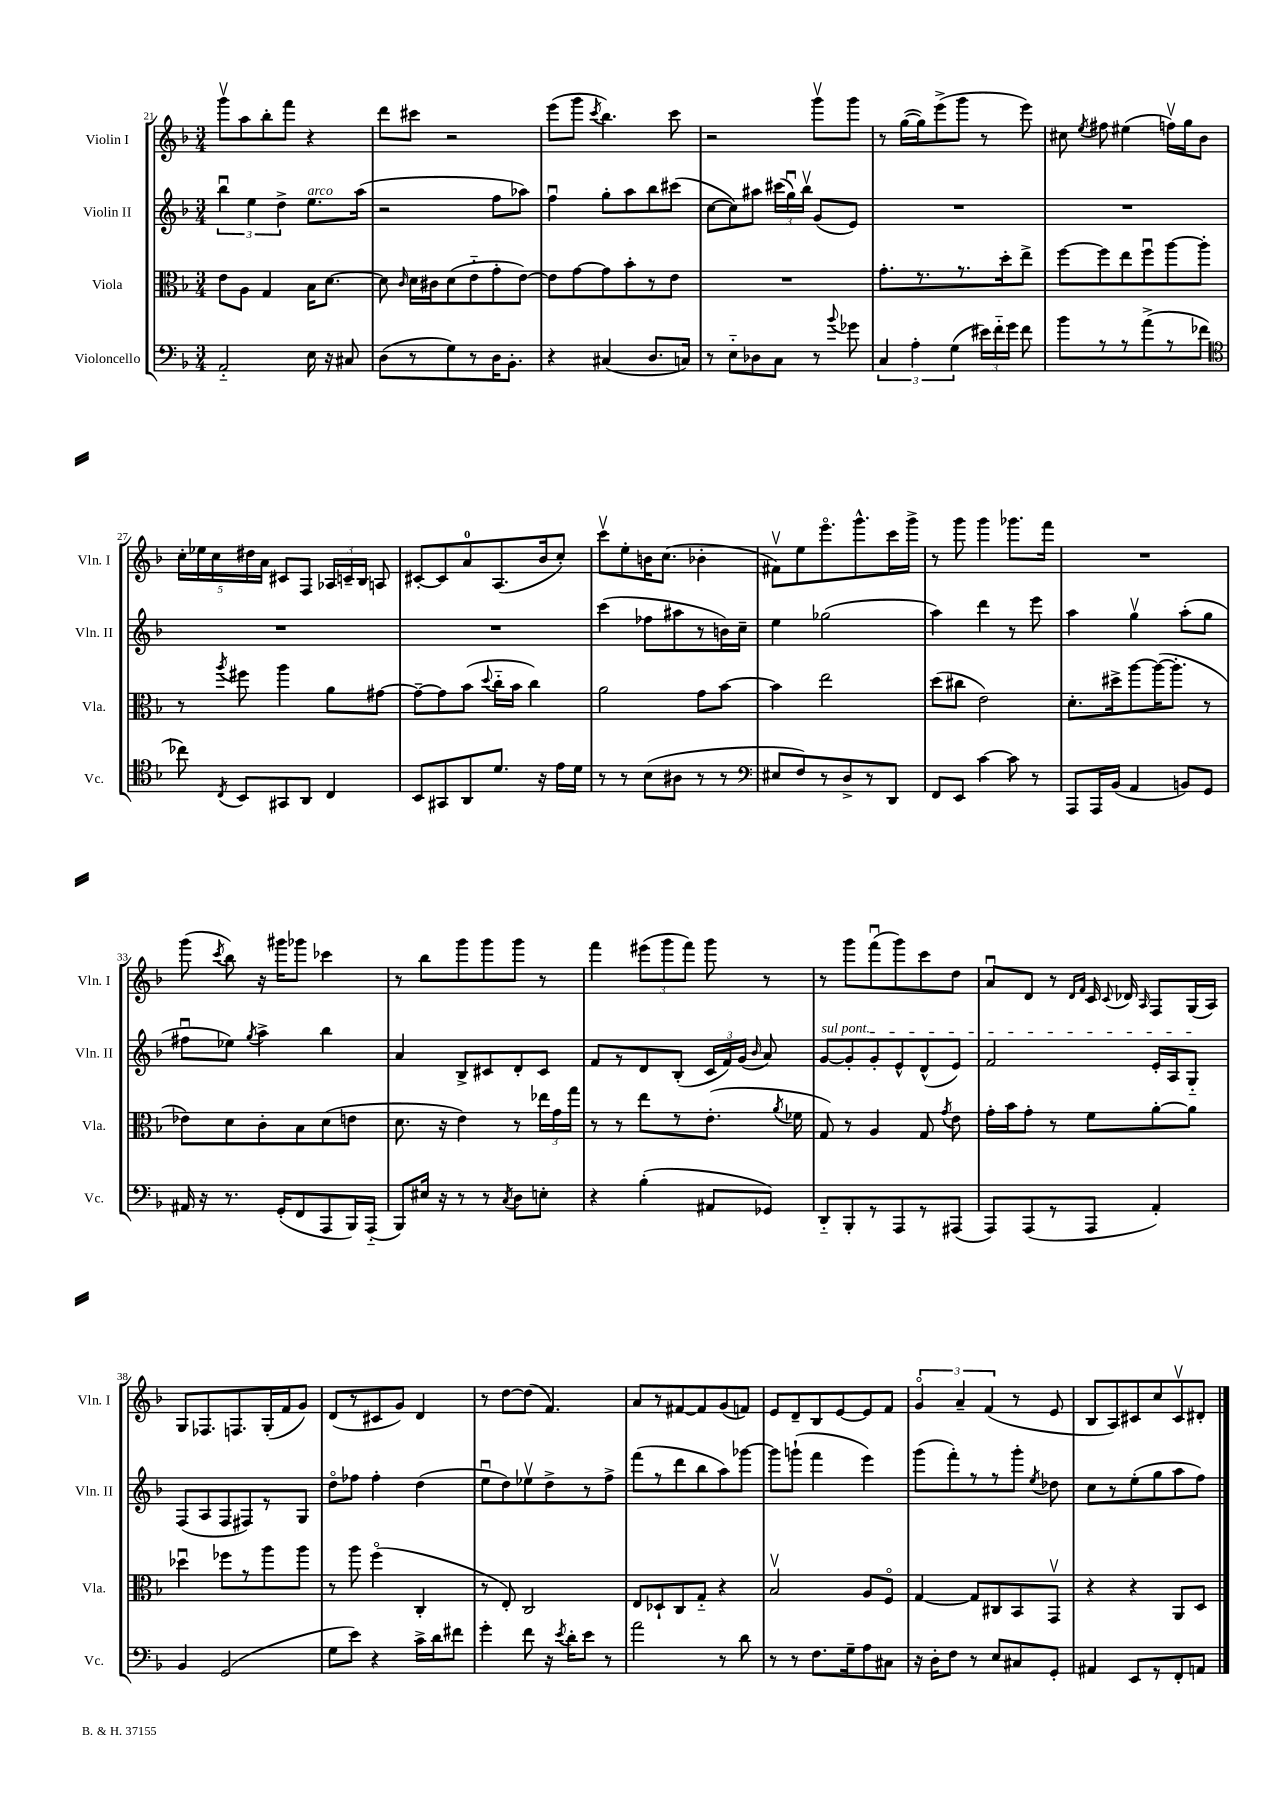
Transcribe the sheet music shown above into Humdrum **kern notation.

**kern	**kern	**kern	**kern
*staff4	*staff3	*staff2	*staff1
*clefF4	*clefC3	*clefG2	*clefG2
*k[b-]	*k[b-]	*k[b-]	*k[b-]
*M3/4	*M3/4	*M3/4	*M3/4
2AA'~	8e	6bb-u	8gggv
.	8A	.	8aa
.	.	6ee	.
.	4G	.	8bb-'
.	.	6dd^	.
.	.	.	8fff
16E	16B-	8.ee	4r
16r	[8.d	.	.
8C#	.	.	.
.	.	(16aa	.
=	=	=	=
(8D	8d]	2r	8ddd
.	16qqc	.	.
8r	16d	.	8ccc#
.	16c#	.	.
8G)	(8d	.	2r
8r	8e'~	.	.
16D	8g'	8ff	.
8.BB-'	.	.	.
.	[8e)	8aa-)	.
=	=	=	=
4r	8e]	4ffu	(8eee
.	[8g	.	8ggg
.	.	.	8qccc
(4C#	8g]	8gg'	4.bb-)
.	8b-'	8aa	.
8.D	8r	8bb-	.
.	8e	(8ccc#	8ccc
16C)	.	.	.
=	=	=	=
8r	2.r	[8cc	2r
8E'~	.	8cc])	.
8D-	.	8aa#	.
8C	.	(24ccc#	.
.	.	24ggu)	.
.	.	24bb-v	.
8r	.	(8g	8gggv
8qqb-	.	.	.
8g-	.	8e)	8ggg
=	=	=	=
6C	8.g'	2.r	8r
.	.	.	([16gg
6A'	.	.	.
.	8.r	.	16gg])
.	.	.	(8eee^
(6G	.	.	.
.	8.r	.	8ggg
24e#)	.	.	8r
24f'~	.	.	.
.	16dd'	.	.
24g	.	.	.
8f	8ee^	.	8eee)
=	=	=	=
8b-	[8ff	2.r	8cc#
.	.	.	8qee
8r	8ff]	.	8ff#
8r	8ee	.	(4ee#
(8a^	8ffu	.	.
8r	[8aa	.	16ffv)
.	.	.	16gg
8f-	8aa']	.	8b-
=	=	=	=
*clefC4	*	*	*
8cc-)	8r	2.r	20cc'
.	.	.	20ee-
.	.	.	20cc
8qC	8qaa	.	.
8BB-	8ff#	.	.
.	.	.	20dd#
.	.	.	20a
8GG#	4aa	.	8c#
8AA	.	.	8F
4C	8a	.	24A-
.	.	.	24c~
.	.	.	24B-
.	[8g#	.	8A
=	=	=	=
8BB-	8g#~_	2.r	[8c#'
8GG#	8g#]	.	8c#]
8AA	(8b-	.	8a
.	8qqdd	.	.
8.d	16cc'~	.	(8.A
.	16b-	.	.
.	4cc)	.	.
16r	.	.	16b-
16e	.	.	8cc')
16d	.	.	.
=	=	=	=
8r	2a	(4ccc	8cccv
8r	.	.	8ee'
(8B-	.	8ff-	16b
.	.	.	(8.cc
8A#	.	8aa#	.
8r	8g	8r	4b-'
8r	[8b-	16b)	.
.	.	16cc~	.
=	=	=	=
*clefF4	*	*	*
8E#	4b-]	4ee	8f#v)
8F)	.	.	8ee
8r	2ee	(2gg-	8.eeeo
8D^	.	.	.
.	.	.	8.ggg^^
8r	.	.	.
8DD	.	.	16ccc
.	.	.	16ggg^
=	=	=	=
8FF	(8dd	4aa)	8r
8EE	8cc#	.	8ggg
[4c	2e)	4ddd	4ggg
8c]	.	8r	8.ggg-
8r	.	8eee	.
.	.	.	16fff
=	=	=	=
8AAA	8.d'	4aa	2.r
16AAA	.	.	.
(16BB-	16dd#^	.	.
4AA	[8aa	4ggv	.
.	(16aa_	.	.
.	8.aa']	.	.
8BB)	.	(8aa'	.
8GG	8r	8gg	.
=	=	=	=
16AA#	8e-)	8ff#u	(8ggg
16r	.	.	.
.	.	.	8qccc
8.r	8d	8ee-)	8bb-)
.	.	8qgg	.
.	8c'	4aa^	16r
(16GG'	.	.	16ggg#
8FF	8B-	.	8ggg-
8AAA	(8d	4bb-	4ccc-
16BBB-)	8e	.	.
(16AAA'~	.	.	.
=	=	=	=
8BBB-)	8.d	4a	8r
16E#	.	.	8bb-
16r	16r	.	.
8r	4e)	8B-^	8ggg
8r	.	8c#	8ggg
8qC	.	.	.
8D	8r	8d'	8ggg
8E'	24ee-	8c#	8r
.	24g	.	.
.	24gg	.	.
=	=	=	=
4r	8r	8f	4fff
.	8r	8r	.
(4B-'	8ee	8d	(12eee#
.	.	.	12ggg
.	8r	(8B-'	.
.	.	.	12fff)
8AA#	(8.e'	24c	8ggg
.	.	24f)	.
.	.	(24g	.
.	.	16qqb-	.
8GG-)	.	8a)	8r
.	8qa	.	.
.	16f-	.	.
=	=	=	=
8DD'~	8G)	[8g	8r
8BBB-'	8r	8g']	8ggg
8r	4A	8g'	(8fffu
8AAA	.	8e^^	8ggg)
8r	8G	(8d^^	8ccc
.	8qg	.	.
(8AAA#	8e	8e)	8dd
=	=	=	=
8AAA)	16g'	2f	8au
.	16b-	.	.
(8AAA	8g'	.	8d
8r	8r	.	8r
.	.	.	16qqd
.	.	.	16qqf
8AAA	8f	.	16c
.	.	.	8qqc
.	.	.	16d-
.	.	.	16qqA
4AA')	[8a'	16e'	8F
.	.	16A	.
.	8a]	8G'~	(16G
.	.	.	16A)
=	=	=	=
4BB-	4dd-u	(8F	8G
.	.	8A	8.F-
(2GG	8ff-	8F	.
.	.	.	8.F
.	8r	8F#)	.
.	8aa	8r	(16G'
.	.	.	16f
.	8aa	8G	8g)
=	=	=	=
8G	8r	8ddo	(8d
8e)	8aa	8ff-	8r
4r	(4ffo	4ff-'	8c#
.	.	.	8g)
16c^	4C'	(4dd	4d
16d	.	.	.
8f#	.	.	.
=	=	=	=
4g'	8r	8eeu	8r
.	8E')	8dd)	[8dd
8f	2C	8ee-v	(8dd]
16r	.	8dd^	4.f)
8qe	.	.	.
16d'	.	.	.
8e	.	8r	.
8r	.	8ff^	.
=	=	=	=
2a	8E	(8fff	8a
.	8D-`	8r	8r
.	8C	8ddd	[8f#
.	8G'~	8bb-	8f#]
8r	4r	8aa)	(8g
8d	.	[8ggg-	8f)
=	=	=	=
8r	2B-v	8ggg-]	8e
8r	.	(8ggg`	8d~
8.F	.	4fff	8B-
.	.	.	[8e
16G~	.	.	.
8A	8A	4eee)	8e]
8C#	8Fo	.	8f
=	=	=	=
16r	[4G	(8ggg	6go
16D'	.	.	.
8F	.	8fff')	.
.	.	.	6a~
8r	8G]	8r	.
.	.	.	(6f
8E	8C#	8r	.
8C#	8BB-	8ggg'	8r
.	.	8qee	.
8GG'	8GGv	8dd-	8e
=	=	=	=
4AA#	4r	8cc	8B-
.	.	8r	8A)
8EE	4r	(8ee'	8c#
8r	.	8gg	8cc
8FF'	8AA	8aa	8c#v
8AA	8D	8ff)	8d#'
==	==	==	==
*-	*-	*-	*-
